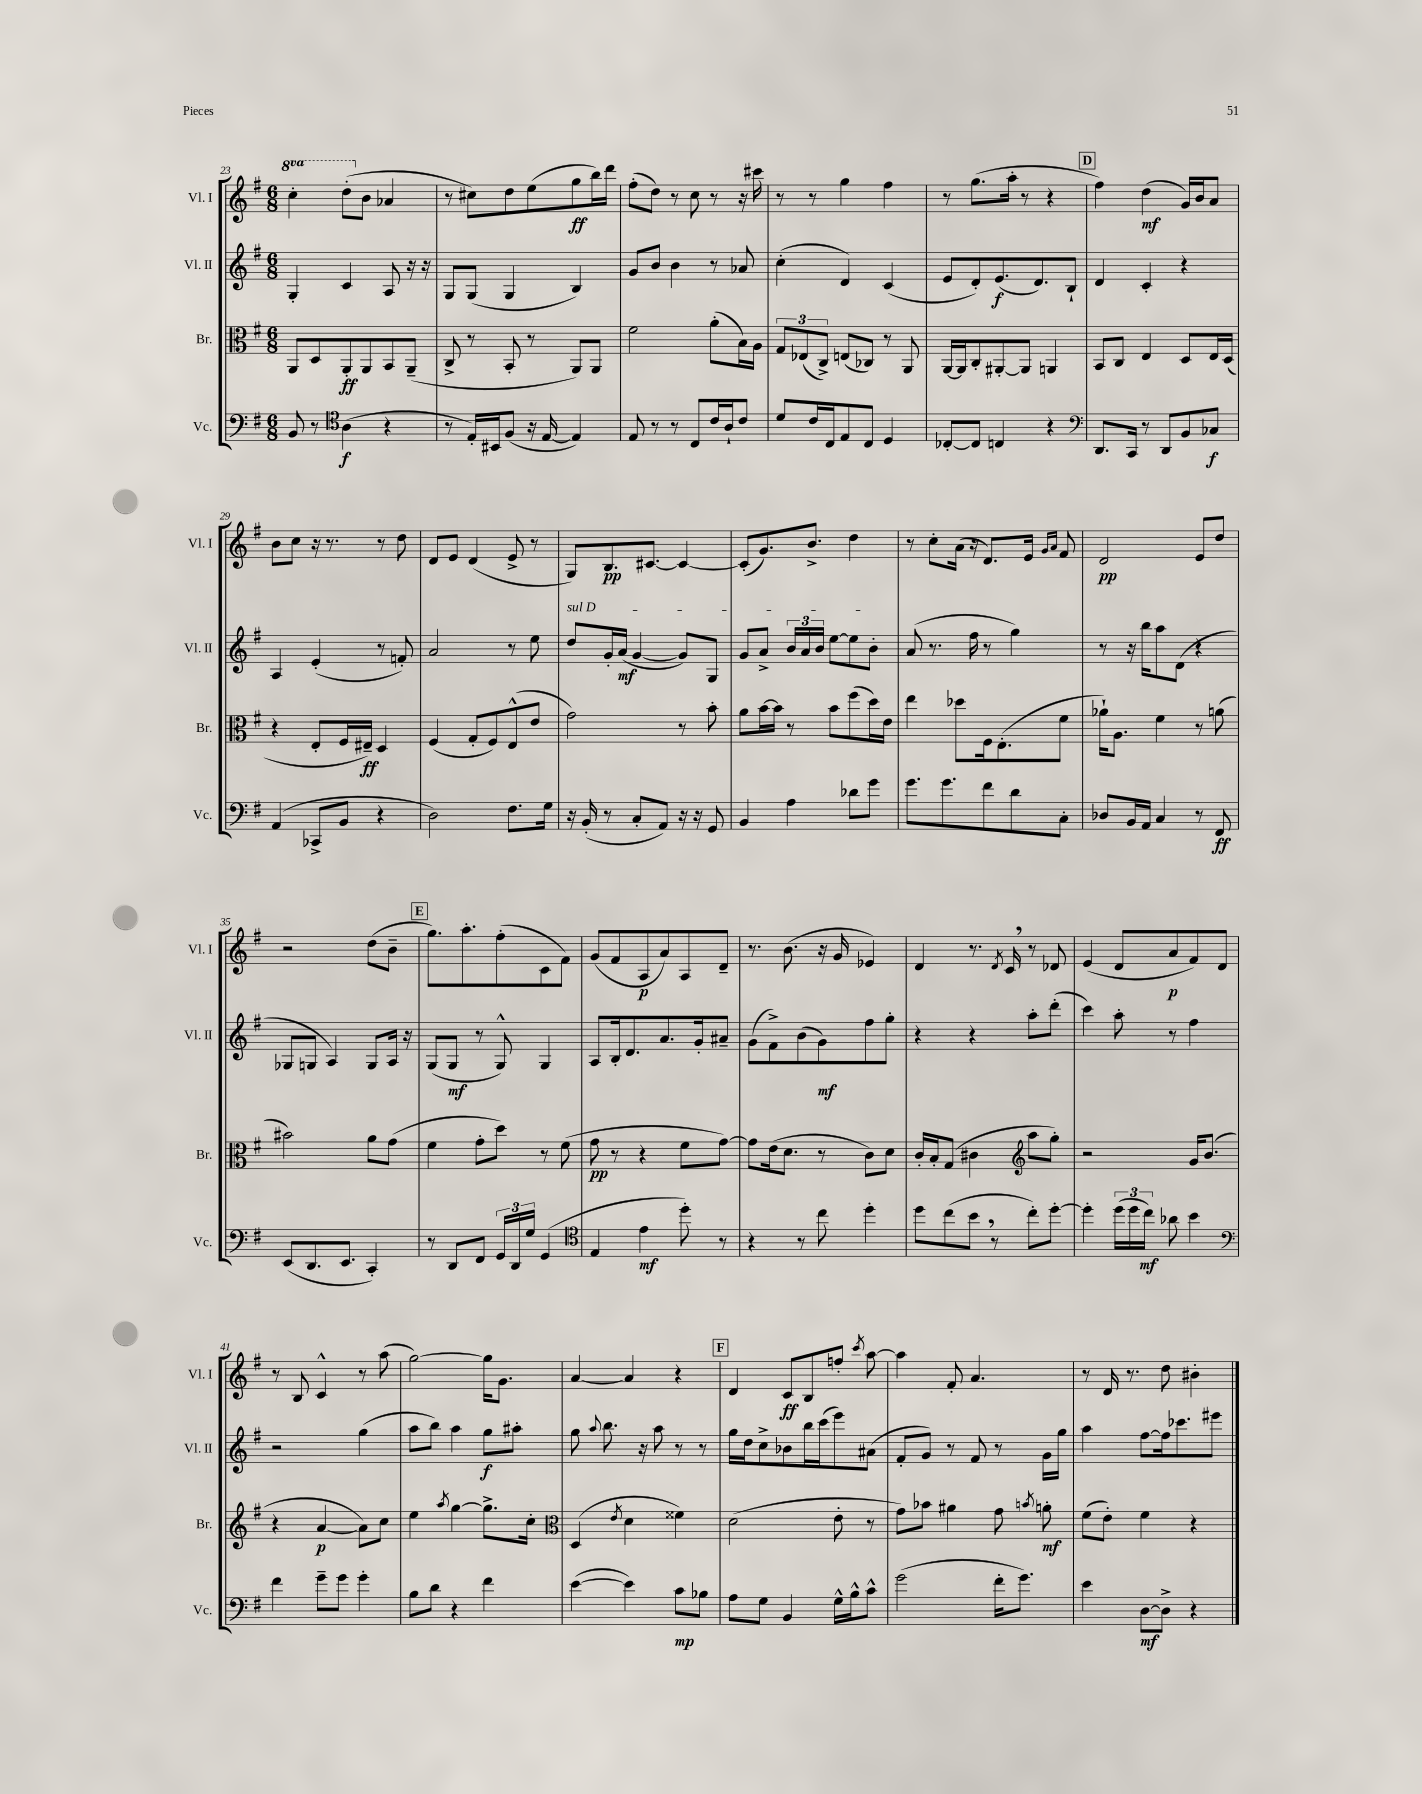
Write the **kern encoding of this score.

**kern	**kern	**kern	**kern
*staff4	*staff3	*staff2	*staff1
*clefF4	*clefC3	*clefG2	*clefG2
*k[f#]	*k[f#]	*k[f#]	*k[f#]
*M6/8	*M6/8	*M6/8	*M6/8
8BB	8AA	4G'	4ccc'
8r	8D	.	.
*clefC4	*	*	*
(4A	8AA'	4c	(8ddd'
.	8AA	.	8b
4r	8BB	8A	4a-
.	(8AA~	16r	.
.	.	16r	.
=	=	=	=
8r	8C^	8G	8r
16E')	8r	(8G	8cc#)
16BB#	.	.	.
(8F#	8BB'	4G	8dd
16r	8r	.	(8ee
[16E	.	.	.
4E])	8AA)	4B)	8gg
.	8AA	.	16bb)
.	.	.	16ddd
=	=	=	=
8E	2f#	8g	(8ff#'
8r	.	8b	8dd)
8r	.	4b	8r
8C	.	.	8cc
16c	(8a'	8r	8r
16A`	.	.	.
8c	16B)	8a-	16r
.	16A	.	16ccc#
=	=	=	=
8d	12G	(4cc'	8r
.	(12E-	.	.
16c	.	.	8r
.	12C^)	.	.
16C	.	.	.
8E	(8E	4d)	4gg
8C	8C-)	.	.
4D	8r	(4c	4ff#
.	8AA	.	.
=	=	=	=
[8C-'	[16AA	8e	8r
.	16AA]	.	.
8C-]	8C'	8d')	(8.gg
4C	[8AA#'	(8.e	.
.	.	.	16aa'
.	8AA#]	.	8r
.	.	8.d)	.
4r	4AA	.	4r
.	.	8B`	.
=	=	=	=
*clefF4	*	*	*
8.DD	8BB	4d	4ff#)
.	8C	.	.
16CC	.	.	.
8r	4E	4c'	(4dd
8DD	.	.	.
8BB	8D	4r	16g)
.	.	.	16b
8C-	16E	.	8a
.	(16D	.	.
=	=	=	=
(4AA	4r	4A	8b
.	.	.	8cc
8CC-^	8E'	(4e'	16r
.	.	.	8.r
8BB	16F#	.	.
.	16E#~)	.	.
4r	4D	8r	8r
.	.	8f')	8dd
=	=	=	=
2D)	(4F#	2a	8d
.	.	.	8e
.	8G'	.	(4d
.	8F#)	.	.
8.F#	(8E^^	8r	8e^
.	8e	8ee	8r
16G	.	.	.
=	=	=	=
16r	2g)	8dd	8G)
(16BB'	.	.	.
8r	.	16g'	8.B
.	.	(16a	.
8C'	.	[4g	.
.	.	.	[8.c#
8AA)	.	.	.
16r	8r	8g])	4c#_
16r	.	.	.
8GG	8b'	8G	.
=	=	=	=
4BB	8a	8g	(8c#']
.	[16b	8a^	8.g)
.	16b]	.	.
4A	8r	24b	.
.	.	24a	.
.	.	.	8.b^
.	.	24b	.
.	8b	[8ee	.
8d-	(8ff#	8ee]	4dd
8g	16dd)	8b'	.
.	16e	.	.
=	=	=	=
8.g	4ee	(8a	8r
.	.	8.r	8cc'
8.g	.	.	.
.	8dd-	.	(16a
.	.	16ff#	16r
8f#	16F#	8r	8.d)
.	(8.E'	.	.
8d	.	4gg)	.
.	.	.	16e
.	.	.	16qqg
.	.	.	16qqa
8C'	8f#	.	8f#
=	=	=	=
8D-	16a-`)	8r	2d
.	8.A	.	.
16BB	.	16r	.
16AA	.	16bb	.
4C	4f#	8aa	.
.	.	(8d	.
8r	8r	4r	8e
8FF#	(8a	.	8dd
=	=	=	=
(8EE	2b#)	8G-	2r
8.DD	.	8G	.
.	.	4A)	.
8.EE	.	.	.
4CC')	8a	8G	(8dd
.	(8g	16A	8b~
.	.	16r	.
=	=	=	=
8r	4f#	(8G	8.gg)
8DD	.	8G	.
.	.	.	8.aa'
8FF#	8g'	8r	.
24GG	8dd)	8G^^)	(8ff#'
24DD	.	.	.
24G	.	.	.
(4GG	8r	4G	8c
.	(8f#	.	8f#)
=	=	=	=
*clefC4	*	*	*
4E	8g	8A	(8g
.	8r	16B'	8f#
.	.	8.d	.
4e	4r	.	8A
.	.	8.a	8a)
8dd')	8f#	.	8A
.	.	16g'	.
8r	[8g)	8a#~	8d~
=	=	=	=
4r	8g]	(8g	8.r
.	(16e	8f#^)	.
.	8.d	.	(8.b
8r	.	(8b	.
8cc	8r	8g)	16r
.	.	.	16g
4dd'	8c)	8ff#	4e-)
.	8d	8gg'	.
=	=	=	=
8dd	16c'	4r	4d
.	16B'	.	.
(8cc	(8G	.	.
8b	4c#	4r	8.r
8r	.	.	.
.	.	.	8qd
.	.	.	16c
*	*clefG2	*	*
8cc')	8aa	8aa'	8r
[8dd'	8gg')	(8ddd'	8d-
=	=	=	=
4dd']	2r	4ccc)	(4e
(24dd	.	8aa'	8d
24dd	.	.	.
24cc)	.	.	.
8a-	.	8r	8a
4b	16g	4ff#	8f#)
.	(8.b	.	.
.	.	.	8d
=	=	=	=
*clefF4	*	*	*
4f#	4r	2r	8r
.	.	.	8B
8g~	[4a	.	4c^^
8g	.	.	.
4g'	8a])	(4gg	8r
.	8cc	.	(8aa
=	=	=	=
8B	4ee	8aa	[2gg)
8d	.	8bb)	.
.	8qaa	.	.
4r	[4gg	4aa	.
4f#	8.gg^]	8gg	16gg]
.	.	.	8.g
.	.	8aa#'	.
.	16cc'	.	.
=	=	=	=
*	*clefC3	*	*
([4e	(4D	8gg	[4a
.	.	8qqaa	.
.	.	8.bb	.
.	8qe	.	.
4e])	4d	.	4a]
.	.	16r	.
.	.	8aa	.
8c	4f##)	8r	4r
8B-	.	8r	.
=	=	=	=
8A	(2d	16gg	4d
.	.	16dd	.
8G	.	8cc^	.
4BB	.	8b-	8c
.	.	16bb	8B
.	.	(16ccc	.
16G^^	8e'	8eee)	8ff'
16B^^	.	.	.
.	.	.	8qccc
8c^^	8r	(8a#	[8aa
=	=	=	=
(2g	8g)	8f#'	4aa]
.	8b-	8g)	.
.	4a#	8r	8f#'
.	.	8f#	4.a
16f#'	8g	8r	.
8.g)	.	.	.
.	8qb	.	.
.	8a'	16g	.
.	.	16gg	.
=	=	=	=
4e	(8f#	4aa	8r
.	8e')	.	16d
.	.	.	8.r
[8D	4f#	[8ff#	.
8D^]	.	16ff#]	8dd
.	.	8.ccc-	.
4r	4r	.	4b#'
.	.	8eee#	.
==	==	==	==
*-	*-	*-	*-
